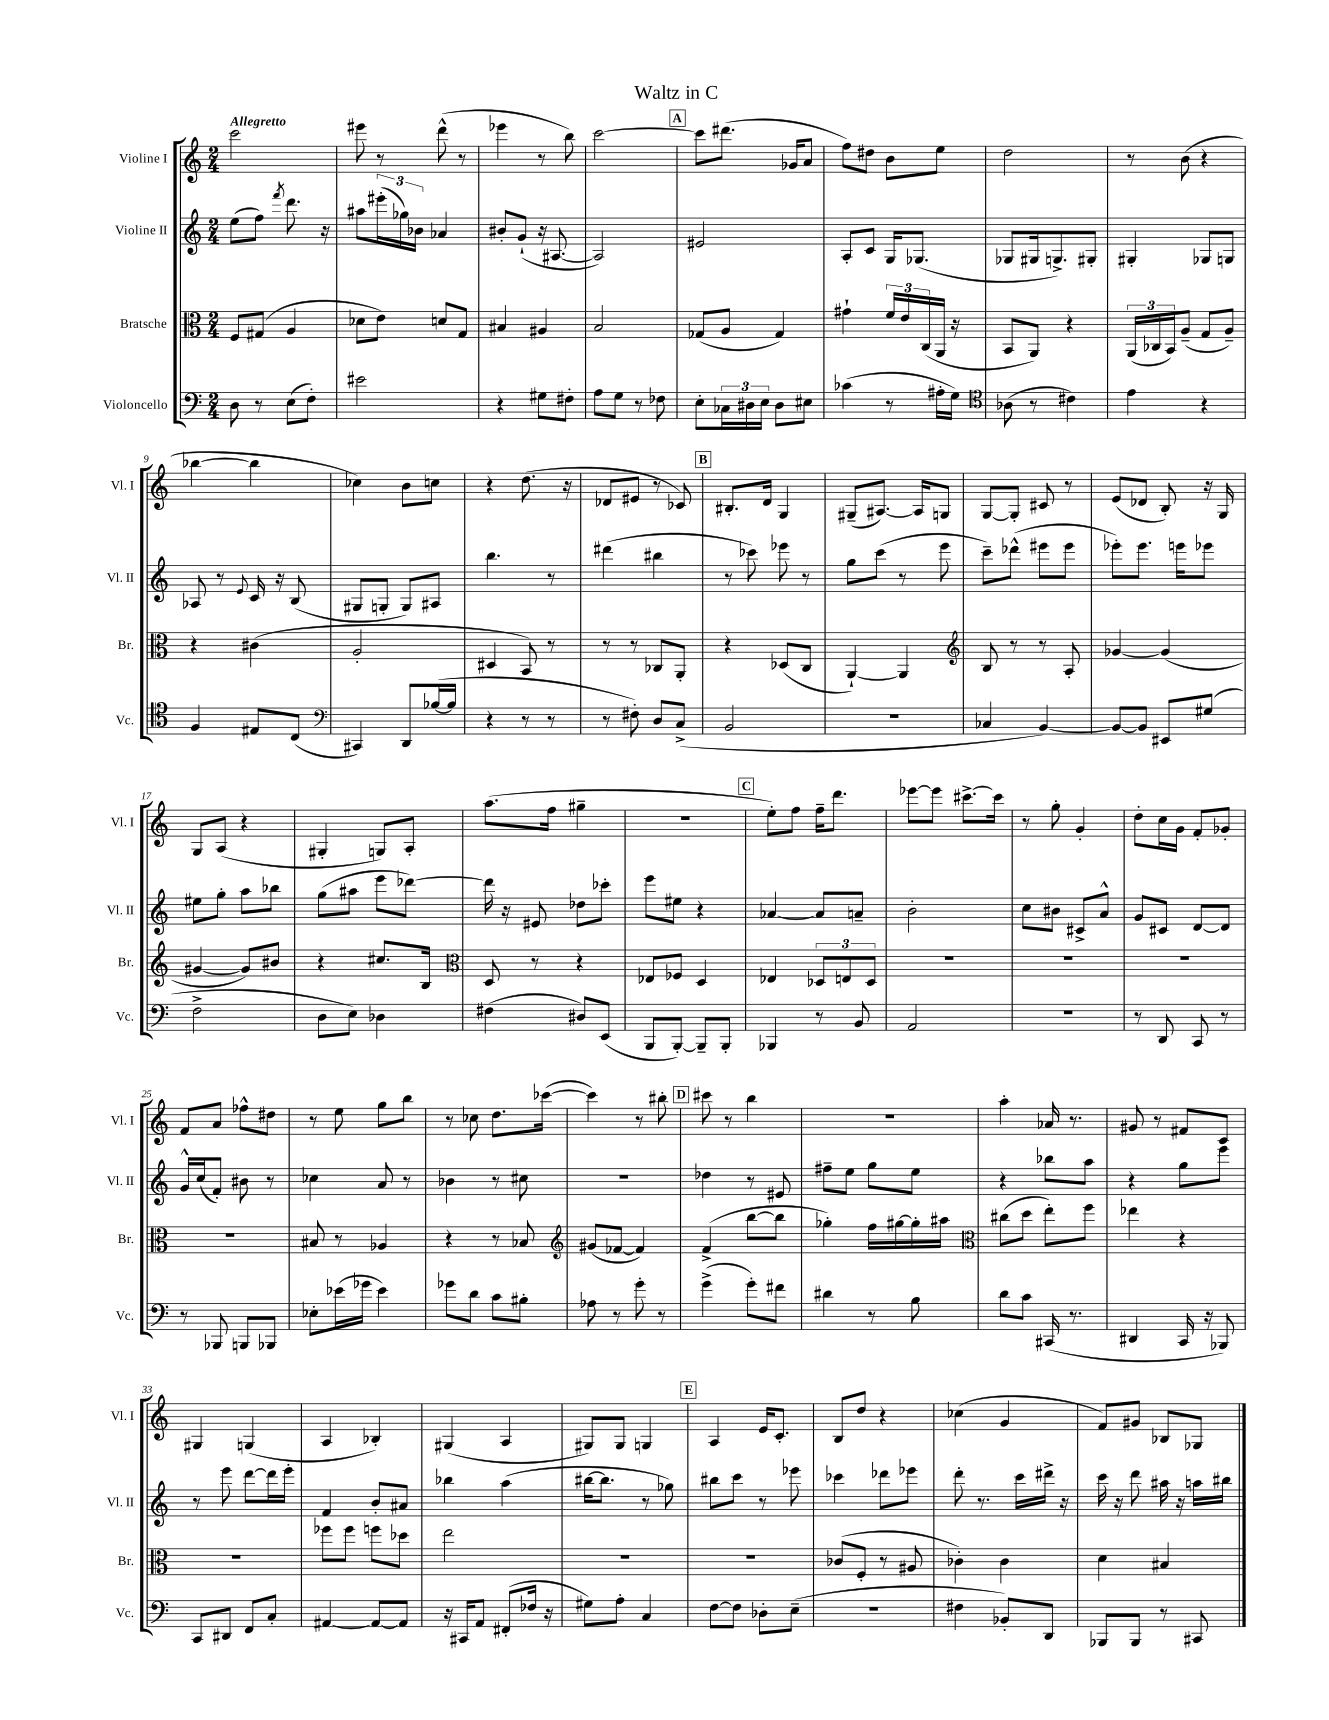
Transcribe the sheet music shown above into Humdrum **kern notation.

**kern	**kern	**kern	**kern
*part4	*part3	*part2	*part1
*staff4	*staff3	*staff2	*staff1
*I"Violoncello	*I"Bratsche	*I"Violine II	*I"Violine I
*I'Vc.	*I'Br.	*I'Vl. II	*I'Vl. I
*clefF4	*clefC3	*clefG2	*clefG2
*k[]	*k[]	*k[]	*k[]
*M2/4	*M2/4	*M2/4	*M2/4
=1	=1	=1	=1
!	!	!	!LO:TX:a:B:t=Allegretto
8D\	8F/L	(8ee\L	2ccc\
8r	(8G#X/J	8ff\J)	.
.	.	8qfff/	.
(8E\L	4A/	8.ddd\	.
8F'\J)	.	.	.
.	.	16r	.
=2	=2	=2	=2
2e#X\	8d-X\L	8aa#X\L	8eee#X\
.	8e\J)	(24eee#X'\L	8r
.	.	24gg-X\)	.
.	.	24b-X\JJ	.
.	8dn/L	4a-X/	(8ddd^^\
.	8G/J	.	8r
=3	=3	=3	=3
4r	4B#X/	8b#X'/L	4eee-X\
.	.	(8g`/J	.
8G#X\L	4A#X/	16r	8r
.	.	[8.A#X/	.
8F#X'\J	.	.	8bb\)
=4	=4	=4	=4
8A\L	2B/	2A#/])	[2ccc\
8G\J	.	.	.
8r	.	.	.
8F-X\	.	.	.
!!LO:REH:place=s1:t=A
=5	=5	=5	=5
8E'\L	(8G-X/L	2e#X/	8ccc\L]
24C-X\L	8A/J	.	(8.ddd#X\J
24D#X\	.	.	.
24E\JJ	.	.	.
8D#\L	4G-/)	.	.
.	.	.	16g-X/KL
8E#X\J	.	.	8a/J
=6	=6	=6	=6
(4c-X\	4g#X`\	8A'/L	8ff\L)
.	.	8c/J	8dd#X\J
8r	24f/LL	16G/KL	8b\L
.	24e/	.	.
.	.	(8.G-X/J	.
.	(24C/	.	.
16A#X'\LL	16AA/JJ	.	8ee\J
16G\JJ)	16r	.	.
=7	=7	=7	=7
*clefC4	*	*	*
(8A-X\	8BB/L	8G-X/L	2dd\
8r	8AA/J)	16G#X/k	.
.	.	8.Gn^/)	.
4c#X\)	4r	.	.
.	.	8G#X'/J	.
=8	=8	=8	=8
4e\	(24AA/LL	4G#X'/	8r
.	24C-X/	.	.
.	24BB/J)	.	.
.	(8A~/J	.	(8b\
4r	8G/L	8G-X/L	4r
.	8A~/J)	8Gn/J	.
!!LO:LB:g=z
=9	=9	=9	=9
4F/	4r	8A-X/	[4bb-X\
.	.	8r	.
.	.	8qqe/	.
8E#X/L	(4c#X\	16c/	4bb-\]
.	.	16r	.
(8C/J	.	(8B/	.
=10	=10	=10	=10
*clefF4	*	*	*
4CC#X/)	2A'/	8G#X/L	4cc-X\)
.	.	8Gn'/J	.
8DD/L	.	8G/L)	8b\L
([16B-X/L	.	8A#X/J	8ccn\J
16B-/JJ]	.	.	.
=11	=11	=11	=11
4r	4D#X/	4.bb\	4r
8r	8BB/)	.	(8.dd\
8r	8r	8r	.
.	.	.	16r
=12	=12	=12	=12
8r	8r	(4ddd#X\	8d-X/L
8F#X'\)	8r	.	8e#X/J
8D/L	8C-X/L	4bb#X\	8r
(8C^/J	8AA'/J	.	8c-X/)
!!LO:REH:place=s1:t=B
=13	=13	=13	=13
2BB/	4r	8r	8.B#X'/L
.	.	8ccc-X\)	.
.	.	.	16d/Jk
.	(8D-X/L	8eee-X\	4G/
.	8C/J	8r	.
=14	=14	=14	=14
2r	[4AA`/)	8gg\L	(8G#X~/L
.	.	(8ccc\J	[8.A#X/J)
.	4AA/]	8r	.
.	.	.	16A#/KL]
.	.	8eee\	8Gn/J
=15	=15	=15	=15
*	*clefG2	*	*
4C-X/	8B/	8ccc~\L)	[8G/L
.	8r	(8ddd-X^^\J	8G'/J]
[4BB/)	8r	8eee#X\L	8c#X/
.	8A'/	8eee#\J	8r
=16	=16	=16	=16
8BB/L_	[4g-X/	8eee-X'\L)	(8e/L
8BB/J]	.	8.eee-\J	8d-X/J
8EE#X/L	(4g-/]	.	8B'/)
.	.	16eeen\KL	.
(8G#X/J	.	8eee-X\J	16r
.	.	.	16G/
!!LO:LB:g=z
=17	=17	=17	=17
2F^\	[4g#X/	8ee#X\L	8G/L
.	.	8gg'\J	(8A/J
.	8g#/L])	8aa\L	4r
.	8b#X/J	8bb-X\J	.
=18	=18	=18	=18
8D\L	4r	(8gg\L	4G#X'/
8E\J)	.	8aa#X\J	.
4D-X\	8.cc#X/L	8eee\L	8Gn/L)
.	.	[8ddd-X\J)	8A'/J
.	16B/Jk	.	.
=19	=19	=19	=19
*	*clefC3	*	*
(4F#X\	8D/	16ddd-\]	(8.aa\L
.	.	16r	.
.	8r	8e#X/	.
.	.	.	16ff\Jk
8D#X/L)	4r	8dd-X\L	4gg#X~\
(8EE/J	.	8ccc-X'\J	.
=20	=20	=20	=20
8BBB/L	8E-X/L	8eee\L	2r
[8BBB'/J)	8F-X/J	8ee#X\J	.
8BBB~/L]	4D/	4r	.
8BBB'/J	.	.	.
!!LO:REH:place=s1:t=C
=21	=21	=21	=21
4BBB-X/	4E-X/	[4a-X/	8ee'\L)
.	.	.	8ff\J
8r	12D-X/L	8a-/L]	16ff~\KL
.	.	.	8.ddd\J
.	12En/	.	.
8BB/	.	8an~/J	.
.	12D-/J	.	.
=22	=22	=22	=22
2AA/	2r	2b'\	[8eee-X\L
.	.	.	8eee-\J]
.	.	.	[8.ccc#X^\L
.	.	.	16ccc#\Jk]
=23	=23	=23	=23
2r	2r	8cc\L	8r
.	.	8b#X\J	8gg'\
.	.	8c#X^/L	4g'/
.	.	8a^^/J	.
=24	=24	=24	=24
8r	2r	8g/L	8dd'\L
8DD/	.	8c#X/J	16cc\L
.	.	.	16g\JJ
8CC/	.	[8d/L	8f'/L
8r	.	8d/J]	8g-X'/J
!!LO:LB:g=z
=25	=25	=25	=25
8r	2r	16g^^/LL	8f/L
.	.	(16cc/J	.
8BBB-X/	.	8f'/J)	8a/J
8BBBn/L	.	8b#X\	8ff-X^^\L
8BBB-X/J	.	8r	8dd#X\J
=26	=26	=26	=26
8E-X'\L	8B#X/	4cc-X\	8r
(16e-X\L	8r	.	8ee\
16g-X\JJ	.	.	.
4e-\)	4A-X/	8a/	8gg\L
.	.	8r	8bb\J
=27	=27	=27	=27
8g-X\L	4r	4b-X\	8r
8d\J	.	.	8cc-X\
8c\L	8r	8r	8.dd\L
8B#X'\J	8B-X/	8cc#X\	.
.	.	.	([16ccc-X\Jk
=28	=28	=28	=28
*	*clefG2	*	*
8A-X\	(8g#X/L	2r	4ccc-\])
8r	[8f-X/J	.	.
8g'\	4f-/])	.	8r
8r	.	.	8bb#X'\
!!LO:REH:place=s1:t=D
=29	=29	=29	=29
(4g^\	(4f^/	4dd-X\	8ccc#X\
.	.	.	8r
8g'\L)	[8bb\L	8r	4bb\
8f#X\J	8bb\J]	8e#X/	.
=30	=30	=30	=30
4d#X\	4gg-X'\)	8ff#X~\L	2r
.	.	8ee\J	.
8r	16ff\LL	8gg\L	.
.	[16gg#X\	.	.
8B\	16gg#'\]	8ee\J	.
.	16aa#X\JJ	.	.
=31	=31	=31	=31
*	*clefC3	*	*
8d\L	(8cc#X\L	4r	4aa'\
8c\J	8dd\J	.	.
(16CC#X/	8ee'\L)	8bb-X\L	16a-X/
8.r	.	.	8.r
.	8ff\J	8aa\J	.
=32	=32	=32	=32
4DD#X/	4ee-X\	4r	8g#X/
.	.	.	8r
16CC/	4r	8gg\L	8f#X/L
16r	.	.	.
8BBB-X/)	.	8eee\J	8c/J
!!LO:LB:g=z
=33	=33	=33	=33
8CC/L	2r	8r	4G#X/
8DD#X/J	.	8eee\	.
8FF/L	.	[8ddd\L	(4Gn/
8C'/J	.	16ddd\L]	.
.	.	16eee'\JJ	.
=34	=34	=34	=34
[4AA#X/	8ff-X\L	4f/	4A/
.	8ff-\J	.	.
8AA#/L_	8ffn\L	8b'/L	4B-X'/)
8AA#/J]	8dd-X\J	8a#X/J	.
=35	=35	=35	=35
16r	2ee\	4bb-X\	(4G#X/
16CC#X/KL	.	.	.
8AA/J	.	.	.
(8FF#X'/L	.	(4aa\	4A/
16F-X/Jk	.	.	.
16r	.	.	.
=36	=36	=36	=36
8G#X\L)	2r	[16bb#X\KL	8G#X/L)
.	.	8.bb#\J]	.
8A'\J	.	.	8G#/J
4C/	.	8r	4Gn/
.	.	8gg-X\)	.
!!LO:REH:place=s1:t=E
=37	=37	=37	=37
[8F\L	2r	8bb#X\L	4A/
8F\J]	.	8ccc\J	.
8D-X'\L	.	8r	16e/KL
.	.	.	8.c'/J
(8E~\J	.	8eee-X\	.
=38	=38	=38	=38
2r	(8c-X/L	4ccc-X\	8B/L
.	8F'/J	.	8dd/J
.	8r	8ddd-X\L	4r
.	8A#X/	8eee-X\J	.
=39	=39	=39	=39
4F#X\	4c-X'\)	8ddd'\	(4cc-X\
.	.	8.r	.
8BB-X'/L)	4c-\	.	4g/
.	.	16ccc\LL	.
8DD/J	.	16ddd#X^\JJ	.
.	.	16r	.
=40	=40	=40	=40
8BBB-X/L	4d\	16ccc\	8f/L)
.	.	16r	.
8BBB-/J	.	8ddd\	8g#X/J
8r	4B#X/	16aa#X\	8B-X/L
.	.	16r	.
8CC#X/	.	16aan\LL	8G-X/J
.	.	16bb#X\JJ	.
==	==	==	==
*-	*-	*-	*-
